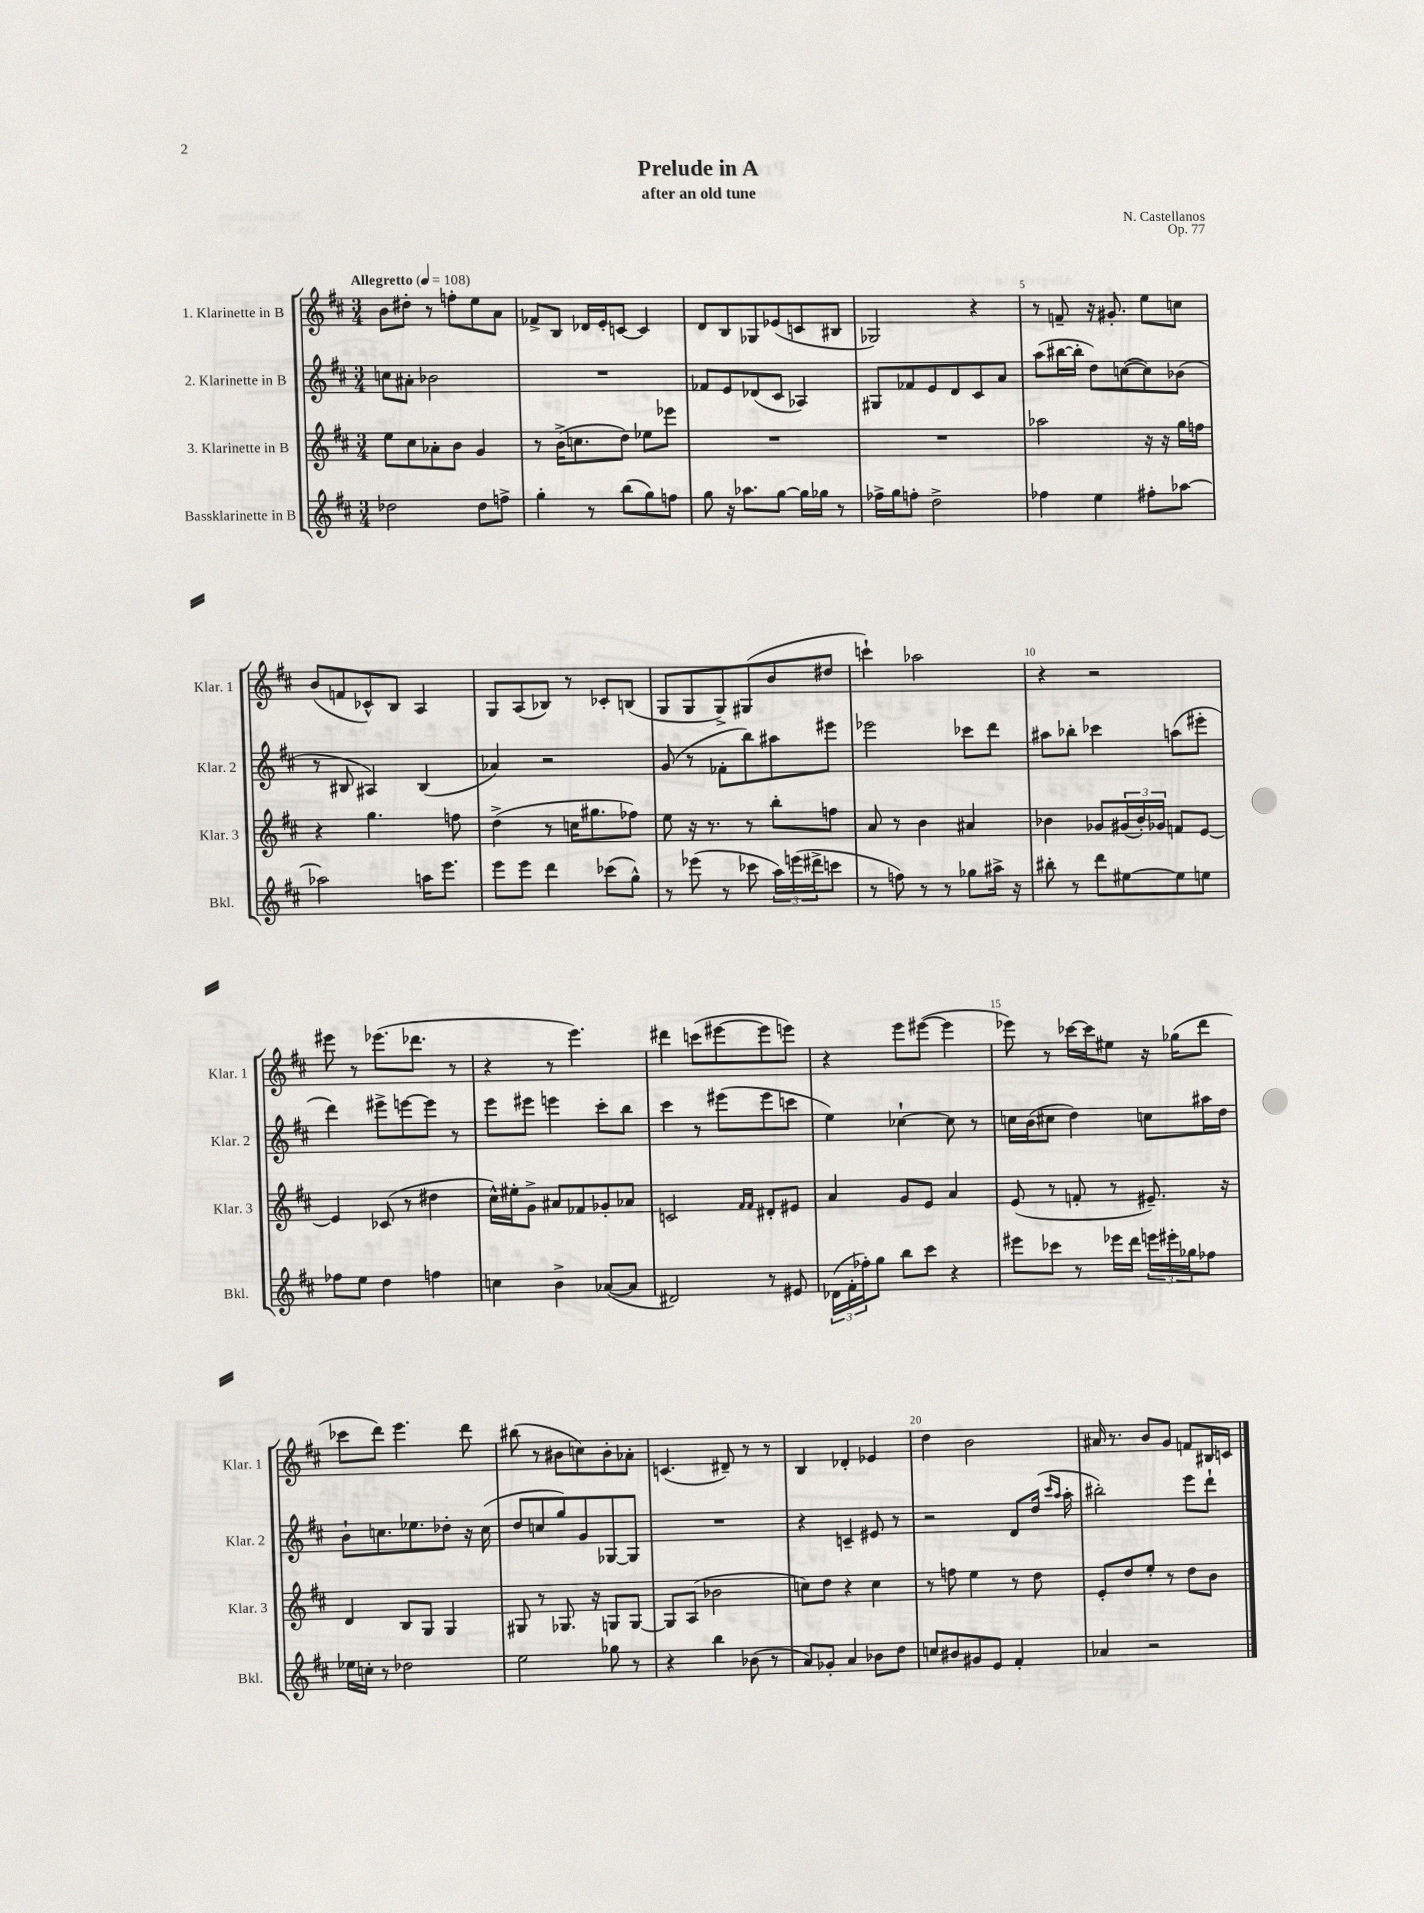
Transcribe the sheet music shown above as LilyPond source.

\header { title = "Prelude in A" composer = "N. Castellanos" subtitle = "after an old tune" opus = "Op. 77" }
<<
\new StaffGroup <<
\new Staff = "s0" \with { instrumentName = "1. Klarinette in B" shortInstrumentName = "Klar. 1" } {
    \clef treble \key d \major \numericTimeSignature \time 3/4 \tempo "Allegretto" 4 = 108
    b'8 dis''8-. r8 f''8-. e''8 a'8 |
    fes'8-> b8 des'16 e'16-. c'8~ c'4 |
    d'8 b8 ges8 ees'8( c'8 bis8 |
    ges2) r4 |
    r8 f'8-- r16 gis'8.-. e''8 c''8 |
    b'8( f'8 ces'8-^) b8 a4 |
    g8 a8( bes8) r8 ces'8-. b8( |
    g8 g8 g8->) gis8( b'8 dis''8 |
    c'''4-!) aes''2 |
    r4 r2 |
    eis'''8 r8 ees'''8.( des'''8. r8 |
    r4 r8 e'''4.) |
    dis'''4 c'''8( eis'''8~ eis'''8 e'''8) |
    r4 e'''8 eis'''8~( eis'''4 |
    ees'''8) r8 ces'''16~ ces'''16 eis''8 r16 ges''16( d'''8 |
    ces'''8 d'''8) e'''4. d'''8 |
    bis''8( r8 bis'8 c''8) bis'8-. aes'8-. |
    c'4.( dis'8--) r8 r8 |
    b4 des'4-. ees'4 |
    d''4 b'2 |
    ais'16 r8. b'8 g'8 f'8 bis16 c'16 \bar "|." |
}
\new Staff = "s1" \with { instrumentName = "2. Klarinette in B" shortInstrumentName = "Klar. 2" } {
    \clef treble \key d \major \numericTimeSignature \time 3/4
    c''8 ais'8-. bes'2 |
    R2. |
    fes'8 e'8 des'8( cis'8 aes4) |
    gis8 fes'8 e'8 d'8 cis'8 a'8 |
    a''8( bis''16~ bis''16-. d''8) c''8~( c''8) bes'8( |
    r8 bis8 ais4) bis4( |
    aes'4) r2 |
    g'8( r8 fes'8-. b''8) ais''8 eis'''8 |
    ees'''2 ces'''8 d'''8 |
    ais''8 bes''8-. ces'''4 a''8( eis'''8-. |
    d'''4) eis'''8-> e'''8~ e'''8 r8 |
    e'''8 eis'''8 e'''4 cis'''8-. b''8 |
    cis'''4 r8 eis'''8( eis'''8 c'''8 |
    e''4) ces''4~-! ces''8 r8 |
    c''16 b'16( cis''8 d''4) c''8 ais''16 d''16 |
    b'8-! c''8. ees''8. des''8-. r16 c''16( |
    d''8 c''8 g''8) g'8 ges8~ ges8 |
    R2. |
    r4 c'4-- eis'8 r8 |
    r2 d'8 d''16( \grace { cis'''16 a''16 } a''16-. |
    bis''2-.) e'''8 d'''8-! \bar "|." |
}
\new Staff = "s2" \with { instrumentName = "3. Klarinette in B" shortInstrumentName = "Klar. 3" } {
    \clef treble \key d \major \numericTimeSignature \time 3/4
    e''8 cis''8 aes'8-. b'8 g'4 |
    r8 b'16->( c''8. d''8) ees''8 ees'''8 |
    R2. |
    R2. |
    aes''2 r16 r16 g''16 f''16 |
    r4 g''4. f''8 |
    d''4->( r8 c''16 gis''8. fes''8) |
    e''8 r16 r8. r8 b''8-. f''8 |
    a'8 r8 b'4 ais'4 |
    bes'4 ges'8 \tuplet 3/2 { gis'16( bes'16-.) ges'16 } f'8 e'8~ |
    e'4 ces'8( r8 dis''4 |
    cis''16-^) eis''16-. g'8-> ais'8 fes'8 ges'8-. aes'8 |
    c'2 \grace { fis'16 fis'16 } dis'8-. eis'8 |
    a'4 g'8 e'8 a'4 |
    e'8( r8 f'8-. r8 eis'8.--) r16 |
    d'4 b8 g8 g4 |
    gis8 r8 ges8. r16 g8 g8~ |
    g8 a8( bes'2 |
    c''8) d''8 r4 c''4 |
    r8 f''8 e''4 r8 d''8 |
    e'8-. d''8 e''8-. r8 d''8 b'8 \bar "|." |
}
\new Staff = "s3" \with { instrumentName = "Bassklarinette in B" shortInstrumentName = "Bkl." } {
    \clef treble \key d \major \numericTimeSignature \time 3/4
    des''2 des''8 f''8-> |
    g''4-. r8 b''8( g''8) f''8 |
    g''8 r16 aes''8. g''8~ g''16 ges''16 r8 |
    fes''16-> g''16 f''8-. d''2-> |
    fes''4 e''4 fis''8-. aes''8~ |
    aes''2 a''16 e'''8. |
    e'''8 e'''8 d'''4 ces'''8( g''8-^) |
    r8 ees'''8( r8 ces'''8 \tuplet 3/2 { a''16) e'''16( dis'''16-> } c'''8 |
    r8 f''8) r8 r8 ges''8 ais''16-> r16 |
    bis''8-. r8 d'''8 eis''8~ eis''8 e''8 |
    fes''8 e''8 d''4 f''4 |
    c''4 b'4-> aes'8~( aes'8 |
    dis'2) r8 eis'8 |
    \tuplet 3/2 { des'16( fis'16-. fes''16-.) } g''8 b''8 cis'''8 r4 |
    eis'''8 ces'''8 r8 ees'''16 d'''16 \tuplet 3/2 { e'''16 eis'''16-. ges''16 } fes''8 |
    ees''16 c''16-. r8 des''2 |
    e''2 ges''8 r8 |
    r4 b''4 bes'8( r8 |
    a'8) ges'8-. a'4 bes'8 d''8 |
    c''8 bis'8 gis'8 e'8 fis'4-. |
    aes'4 r2 \bar "|." |
}
>>
>>
\layout { \context { \Score \override BarNumber.break-visibility = ##(#f #t #t) barNumberVisibility = #(every-nth-bar-number-visible 5) } }
